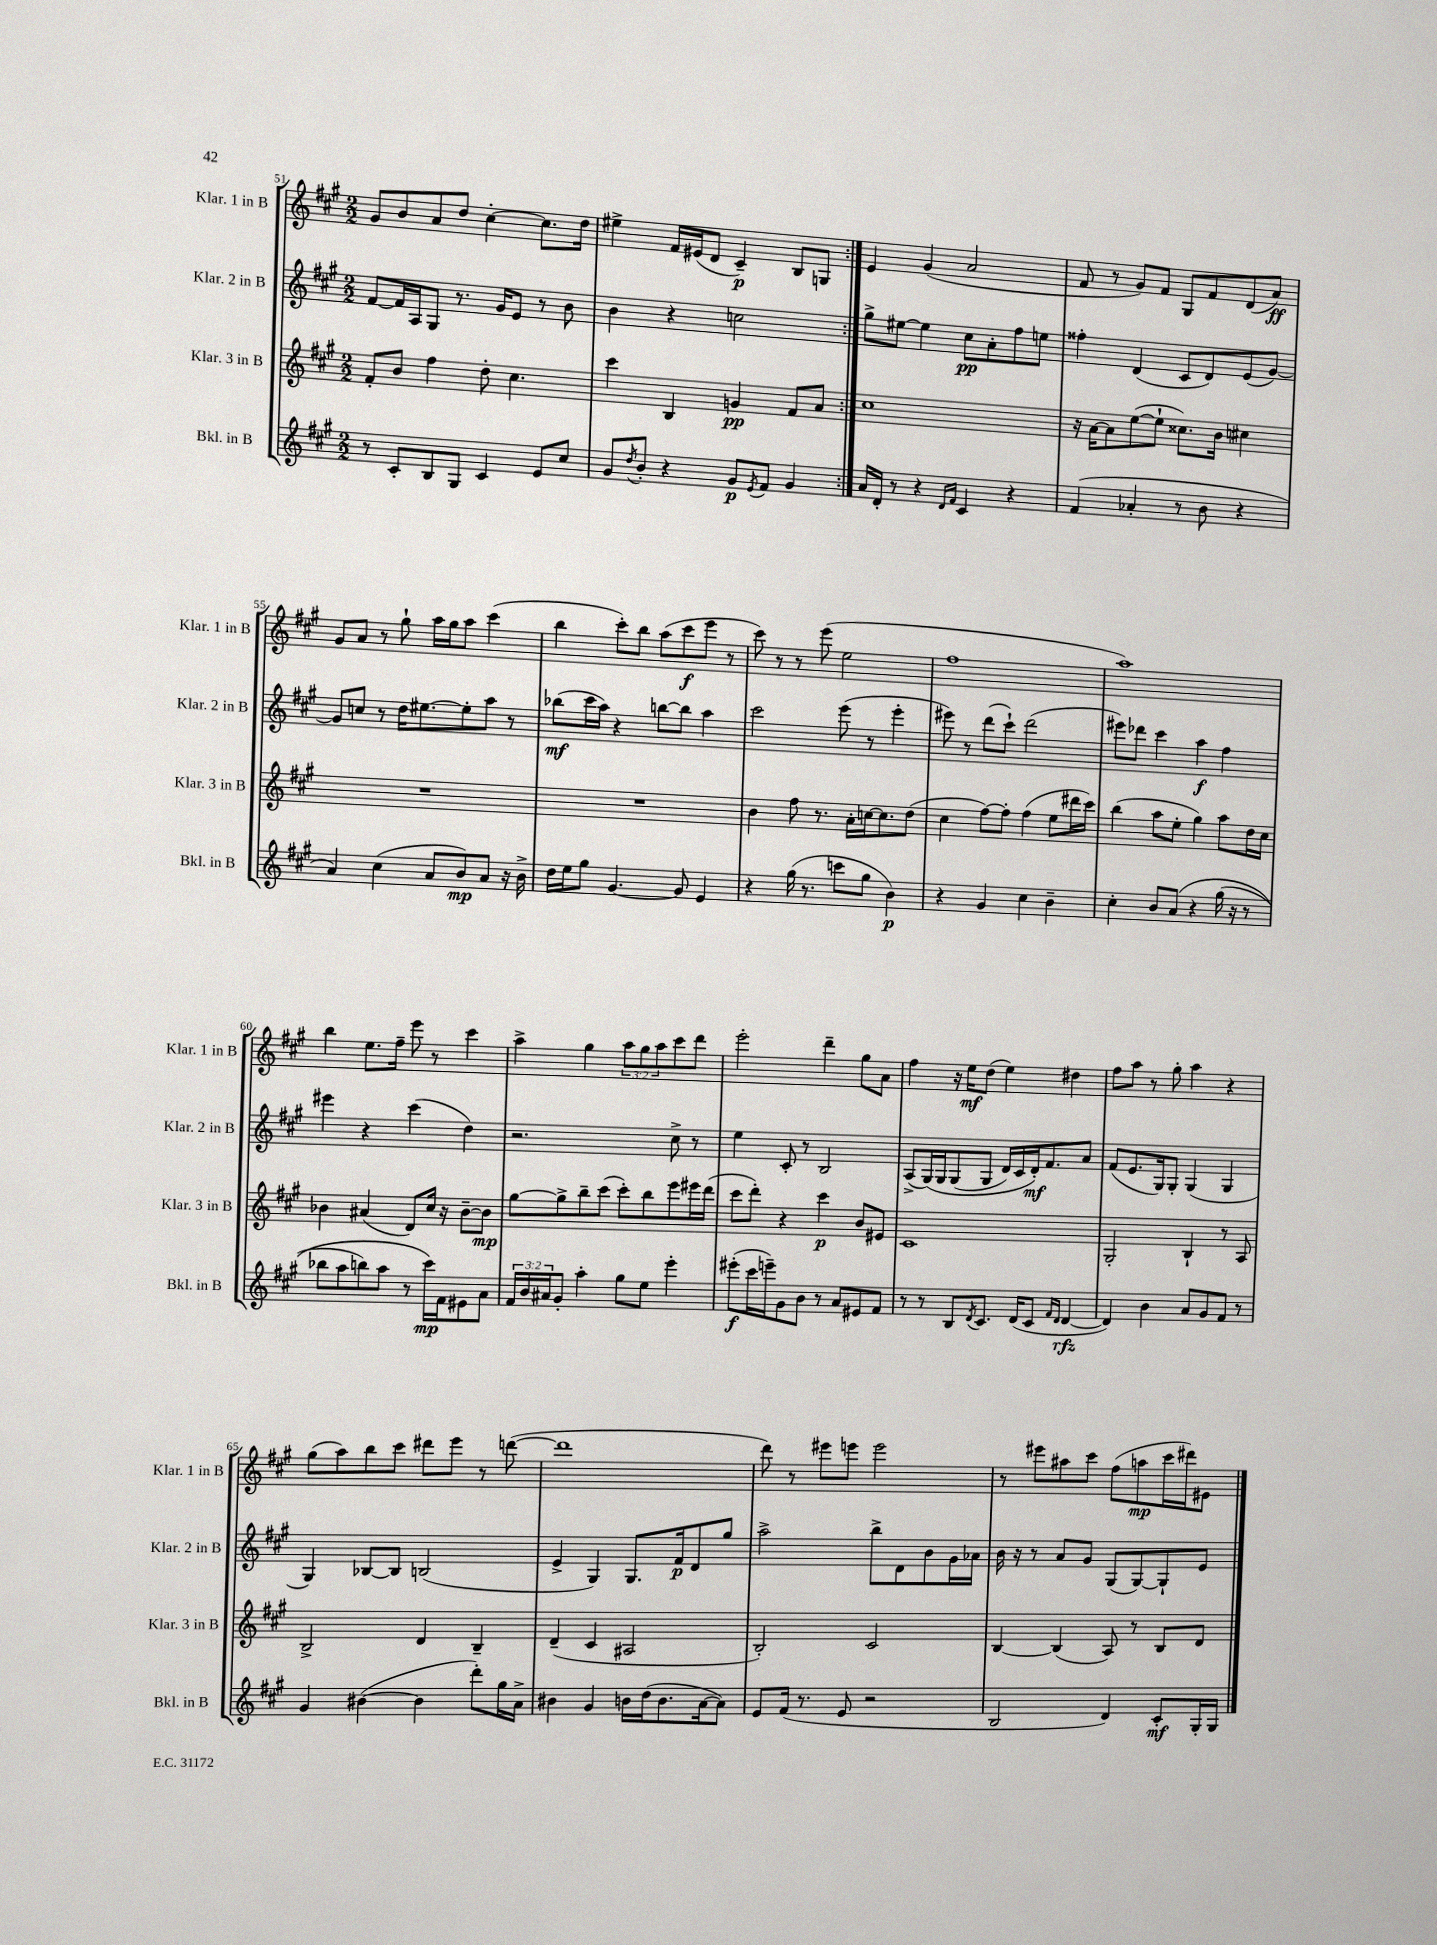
<<
\new StaffGroup <<
\new Staff = "s0" \with { instrumentName = "Klar. 1 in B" shortInstrumentName = "Klar. 1 in B" } {
    \clef treble \key a \major \numericTimeSignature \time 2/2 \override Staff.TupletNumber.text = #tuplet-number::calc-fraction-text
    \repeat volta 2 { gis'8 b'8 a'8 d''8 cis''4~-. cis''8. d''16 |
    eis''4-> fis'16 eis'16( d'8 cis'4--\p) b8 g8 | }
    e'4 gis'4( a'2 |
    fis'8 r8 gis'8) fis'8 gis8 fis'8 d'8( a'8\ff) |
    gis'8 a'8 r8 gis''8-! a''16 gis''16 a''8 cis'''4( |
    b''4 cis'''8-.) b''8 a''8( cis'''8\f e'''8 r8 |
    cis'''8) r8 r8 e'''8( e''2 |
    fis''1 |
    a''1) |
    b''4 e''8. fis''16-- e'''8 r8 cis'''4 |
    a''4-> gis''4 \tuplet 3/2 { a''8 gis''8 a''8 } cis'''8 d'''8 |
    e'''2-. d'''4-- gis''8 a'8 |
    fis''4 r16 e''16\mf d''8( e''4) dis''4 |
    fis''8 a''8 r8 gis''8-. a''4 r4 |
    gis''8( a''8) b''8 cis'''8 dis'''8 e'''8 r8 d'''8~( |
    d'''1 |
    d'''8) r8 eis'''8 e'''8 e'''2 |
    r8 eis'''8 ais''8 cis'''8 fis''8( a''8\mp cis'''16 dis'''16) eis'8 \bar "|." |
}
\new Staff = "s1" \with { instrumentName = "Klar. 2 in B" shortInstrumentName = "Klar. 2 in B" } {
    \clef treble \key a \major \numericTimeSignature \time 2/2
    \repeat volta 2 { fis'8~ fis'16 a16 gis8 r8. gis'16 e'8 r8 b'8 |
    b'4 r4 c''2 | }
    gis''8-> eis''8~ eis''4 cis''8\pp a'8-. fis''8 e''8 |
    fisis''4-. d'4( cis'8 d'8) e'8( gis'8~) |
    gis'8 c''8 r8 d''16 eis''8.~ eis''8-. a''8 r8 |
    bes''8\mf( cis'''16 a''16) r4 b''8~ b''8 a''4 |
    cis'''2 e'''8( r8 e'''4-. |
    eis'''8) r8 d'''8( cis'''8-!) d'''2( |
    eis'''8) des'''8 cis'''4 a''4\f fis''4 |
    eis'''4 r4 cis'''4( d''4) |
    r2. cis''8-> r8 |
    e''4 cis'8-. r8 b2 |
    a8->( gis16)\( gis16 gis8( gis8 d'16) cis'16 d'16-.\mf\) fis'8. a'8 |
    fis'8( e'8. gis16) gis8-. gis4( gis4 |
    gis4) bes8~ bes8 b2( |
    e'4-> gis4) gis8. fis'16\p d'8 gis''8 |
    a''2-> b''8-> d'8 b'8 gis'16 aes'16 |
    b'16 r16 r8 a'8 gis'8 gis8( gis8~) gis8-! e'8 \bar "|." |
}
\new Staff = "s2" \with { instrumentName = "Klar. 3 in B" shortInstrumentName = "Klar. 3 in B" } {
    \clef treble \key a \major \numericTimeSignature \time 2/2
    \repeat volta 2 { fis'8-. b'8 fis''4 d''8-. cis''4. |
    cis'''4 b4 g'4\pp fis'8 a'8 | }
    cis''1 |
    r16 a'16~ a'8 e''8~( e''8-! cisis''8.) b'16 cis''4 |
    R1 |
    R1 |
    b'4 fis''8 r8. a'16-. c''16~ c''8. d''8( |
    cis''4 fis''8~) fis''8-. fis''4( e''8 dis'''16 cis'''16) |
    b''4( a''8 e''8-. gis''4) a''8 d''16 cis''16 |
    bes'4 ais'4( d'8) cis''16 r16 bes'8~-- bes'8\mp |
    gis''8~ gis''8-> b''8-- cis'''8( cis'''8-.) b''8 e'''8 eis'''16 d'''16( |
    cis'''8 d'''8-.) r4 cis'''4\p b'8 eis'8 |
    cis'1 |
    gis2-. b4-! r8 a8 |
    b2-> d'4 b4-- |
    d'4--( cis'4 ais2 |
    b2-.) cis'2 |
    b4~ b4( a8) r8 b8 d'8 \bar "|." |
}
\new Staff = "s3" \with { instrumentName = "Bkl. in B" shortInstrumentName = "Bkl. in B" } {
    \clef treble \key a \major \numericTimeSignature \time 2/2 \override Staff.TupletNumber.text = #tuplet-number::calc-fraction-text
    \repeat volta 2 { r8 cis'8-. b8 gis8 cis'4 e'8 cis''8 |
    gis'8 \acciaccatura { d''8 } b'8-. r4 gis'8\p \acciaccatura { e'8 } fis'8 gis'4 | }
    a'16 d'16-. r8 r4 \grace { d'16 fis'16 } cis'4 r4 |
    fis'4( aes'4-. r8 b'8 r4 |
    a'4) cis''4( a'8 b'8\mp) a'8 r16 b'16-> |
    d''16 e''16 gis''8 gis'4.~ gis'8 e'4 |
    r4 gis''16( r8. c'''8 gis''8 b'4\p) |
    r4 gis'4 cis''4 b'4-- |
    cis''4-. b'8 a'8\( r4 gis''16( r16 r8 |
    bes''8 a''8 b''8) a''8 r8 cis'''16\mp\) fis'16 eis'8 a'8 |
    \tuplet 3/2 { fis'16 b'16 ais'16 } gis'8-. a''4-. gis''8 e''8 e'''4-. |
    eis'''8-.\f( cis'''16 e'''16--) gis'8 b'8 r8 a'8 eis'8 fis'8 |
    r8 r8 b8 \acciaccatura { d'8 } cis'8. d'16( cis'8 \grace { fis'16 d'16 } d'4~\rfz |
    d'4) b'4 a'8 gis'8 fis'8 r8 |
    gis'4 bis'4~( bis'4 d'''8-.) gis''16 a'16-> |
    bis'4 gis'4 b'16 d''16( b'8. a'16~ a'8) |
    e'8 fis'16( r8. e'8 r2 |
    b2 d'4) cis'8-.\mf gis16-. gis16 \bar "|." |
}
>>
>>
\layout { \context { \Score currentBarNumber = #51 } }
